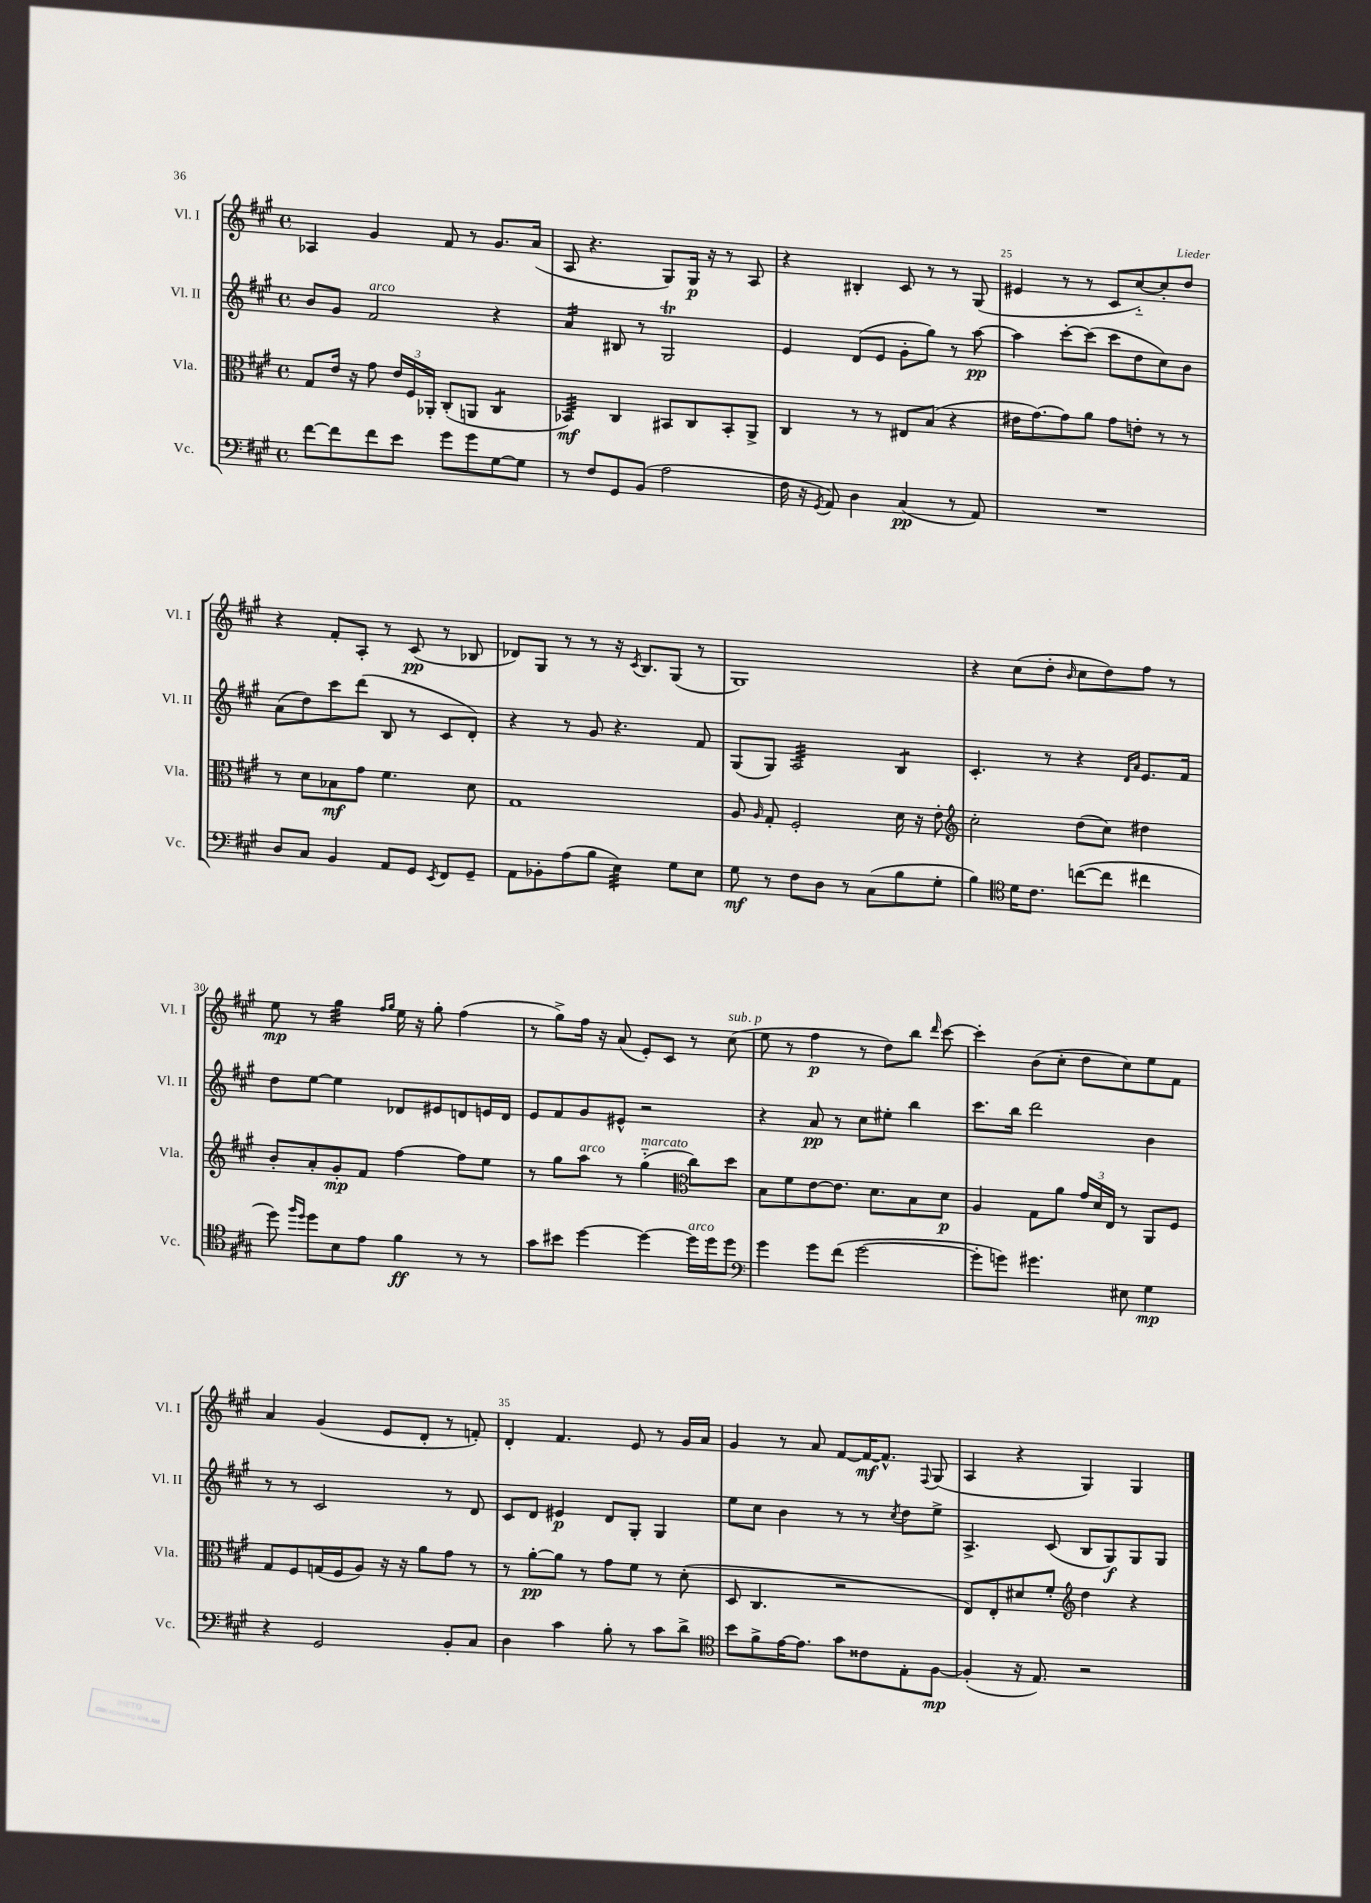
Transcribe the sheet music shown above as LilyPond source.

<<
\new StaffGroup <<
\new Staff = "s0" \with { instrumentName = "Vl. I" shortInstrumentName = "Vl. I" } {
    \clef treble \key a \major \defaultTimeSignature \time 4/4
    \autoBeamOff aes4 gis'4 fis'8 r8 gis'8.[ a'16]( |
    a8 r4. gis8[) gis16]\p r16 r8 a8 |
    r4 bis4-. cis'8 r8 r8 gis8( |
    eis'4 r8 r8 cis'8[ cis''8~-_) cis''8-. d''8] |
    r4 fis'8[-. a8]-. r8 cis'8\pp( r8 bes8 |
    des'8[) gis8] r8 r8 r16 \acciaccatura { cis'8 } b8.[ gis8]( r8 |
    gis1) |
    r4 cis''8[( d''8]-. \grace { b'16 } cis''8[ d''8) fis''8] r8 |
    e''8\mp r8 gis''4:32 \grace { fis''16[ gis''16] } e''16 r16 gis''8-. fis''4( |
    r8 gis''8[->) fis''16] r16 a'8( e'8[-.) cis'8] r8 cis''8^\markup { \italic "sub. p" }( |
    e''8 r8 fis''4\p r8 d''8[) b''8] \grace { d'''16 } cis'''8~ |
    cis'''4-. b'8[( cis''8]-. d''8[ cis''8) e''8 fis'8] |
    a'4 gis'4( e'8[ d'8]-. r8 f'8-.) |
    d'4-. fis'4. e'8 r8 gis'16[ a'16] |
    gis'4 r8 a'8 fis'8[~ fis'16~\mf fis'8.]-^ \appoggiatura { fis8 } gis8( |
    a4 r4 gis4) gis4 \bar "|." |
}
\new Staff = "s1" \with { instrumentName = "Vl. II" shortInstrumentName = "Vl. II" } {
    \clef treble \key a \major \defaultTimeSignature \time 4/4
    \autoBeamOff b'8[ gis'8] fis'2^\markup { \italic "arco" } r4 |
    a'4:16 bis8 r8 gis2\trill |
    e'4 d'8[( e'8] gis'8[-. gis''8]) r8 a''8~\pp |
    a''4 cis'''8[~-. cis'''8]( cis'''8[ d''8 cis''8) b'8] |
    a'8[( d''8) cis'''8 d'''8]( b8 r8 cis'8[ d'8]-.) |
    r4 r8 gis'8 r4. fis'8 |
    gis8[( gis8]) a2:32 b4:8 |
    cis'4.-. r8 r4 \grace { d'16[ a'16] } e'8.[ fis'16] |
    d''8[ e''8]~ e''4 des'8[ eis'8 d'8 e'16 d'16] |
    e'8[ fis'8 gis'8 eis'8]-^ r2 |
    r4 a'8\pp r8 cis''8[ eis''8]-. b''4 |
    cis'''8.[ b''16] d'''2 b'4 |
    r8 r8 cis'2 r8 d'8 |
    cis'8[ d'8] eis'4\p d'8[ gis8]-. gis4 |
    e''8[ cis''8] b'4 r8 r8 \acciaccatura { cis''8 } d''8[ e''8]-> |
    a4.-> cis'8( b8[ gis8\f) gis8 gis8] \bar "|." |
}
\new Staff = "s2" \with { instrumentName = "Vla." shortInstrumentName = "Vla." } {
    \clef alto \key a \major \defaultTimeSignature \time 4/4
    \autoBeamOff gis8[ e'16] r16 gis'8 \tuplet 3/2 { e'16[ fis16 aes,16]-. } cis8[-.( a,8] cis4:8 |
    bes,4:32\mf) cis4 bis,8[ cis8 bis,8-. a,8]-> |
    cis4 r8 r8 eis8[ b8]( r4 |
    eis'16[ gis'8.~) gis'8 a'8] gis'8[ e'8]-. r8 r8 |
    r8 d'8[ bes8\mf gis'8] fis'4. d'8 |
    gis1 |
    a8 \grace { a16 } gis8-. fis2-. d'16 r16 e'8-. |
    \clef treble cis''2-. d''8[( cis''8]) dis''4 |
    b'8[-. a'8-. gis'8-.\mp fis'8] fis''4~ fis''8[ e''8] |
    r8 gis''8[ a''8]^\markup { \italic "arco" } r8 gis''4-_^\markup { \italic "marcato" }( \clef alto cis''8[) d''8] |
    b8[ fis'8 e'8~ e'8.] d'8.[ b8 d'8]\p |
    a4 gis8[ a'8] \tuplet 3/2 { gis'16[ d'16 e16] } r8 a,8[ fis8] |
    gis8[ fis8 g16( fis16 a8]) r16 r16 a'8[ gis'8] r8 |
    r8 a'8[~-.\pp a'8] r8 gis'8[ fis'8] r8 d'8-.( |
    d8 cis4. r2 |
    e8[) e8-. dis'8 fis'8]-. \clef treble d''4 r4 \bar "|." |
}
\new Staff = "s3" \with { instrumentName = "Vc." shortInstrumentName = "Vc." } {
    \clef bass \key a \major \defaultTimeSignature \time 4/4
    \autoBeamOff fis'8[~ fis'8 fis'8 e'8] gis'8[ gis'8 gis8~ gis8] |
    r8 fis8[ gis,8 b,8]( a2 |
    fis16 r16 \acciaccatura { gis,8 } a,8) d4 cis4\pp( r8 a,8) |
    R1 |
    d8[ cis8] b,4 a,8[ gis,8] \acciaccatura { e,8 } fis,8[ gis,8]-- |
    a,8[ bes,8-. a8( b8] e4:32) gis8[ e8] |
    gis8\mf r8 fis8[ d8] r8 cis8[( b8 gis8]-. |
    b4) \clef tenor d'16[ cis'8.] c''8[~( c''8] cis''4 |
    d''8) \grace { fis''16[ d''16] } d''8[ b8 e'8] fis'4\ff r8 r8 |
    gis'8[ bis'8] d''4~ d''4~ d''16[^\markup { \italic "arco" } d''16 d''8] |
    \clef bass gis'4 gis'8[ fis'8]( gis'2~ |
    gis'8[-. g'8]) gis'4. eis8 gis4\mp |
    r4 gis,2 b,8[-. cis8] |
    d4 cis'4 b8-. r8 cis'8[ d'8]-> |
    \clef tenor b'8[ fis'8-> e'16~ e'8.] gis'8[ cisis'8 e8-. fis8]~\mp |
    fis4-.( r16 e8.) r2 \bar "|." |
}
>>
>>
\layout { \context { \Score currentBarNumber = #22 \override BarNumber.break-visibility = ##(#f #t #t) barNumberVisibility = #(every-nth-bar-number-visible 5) } }
